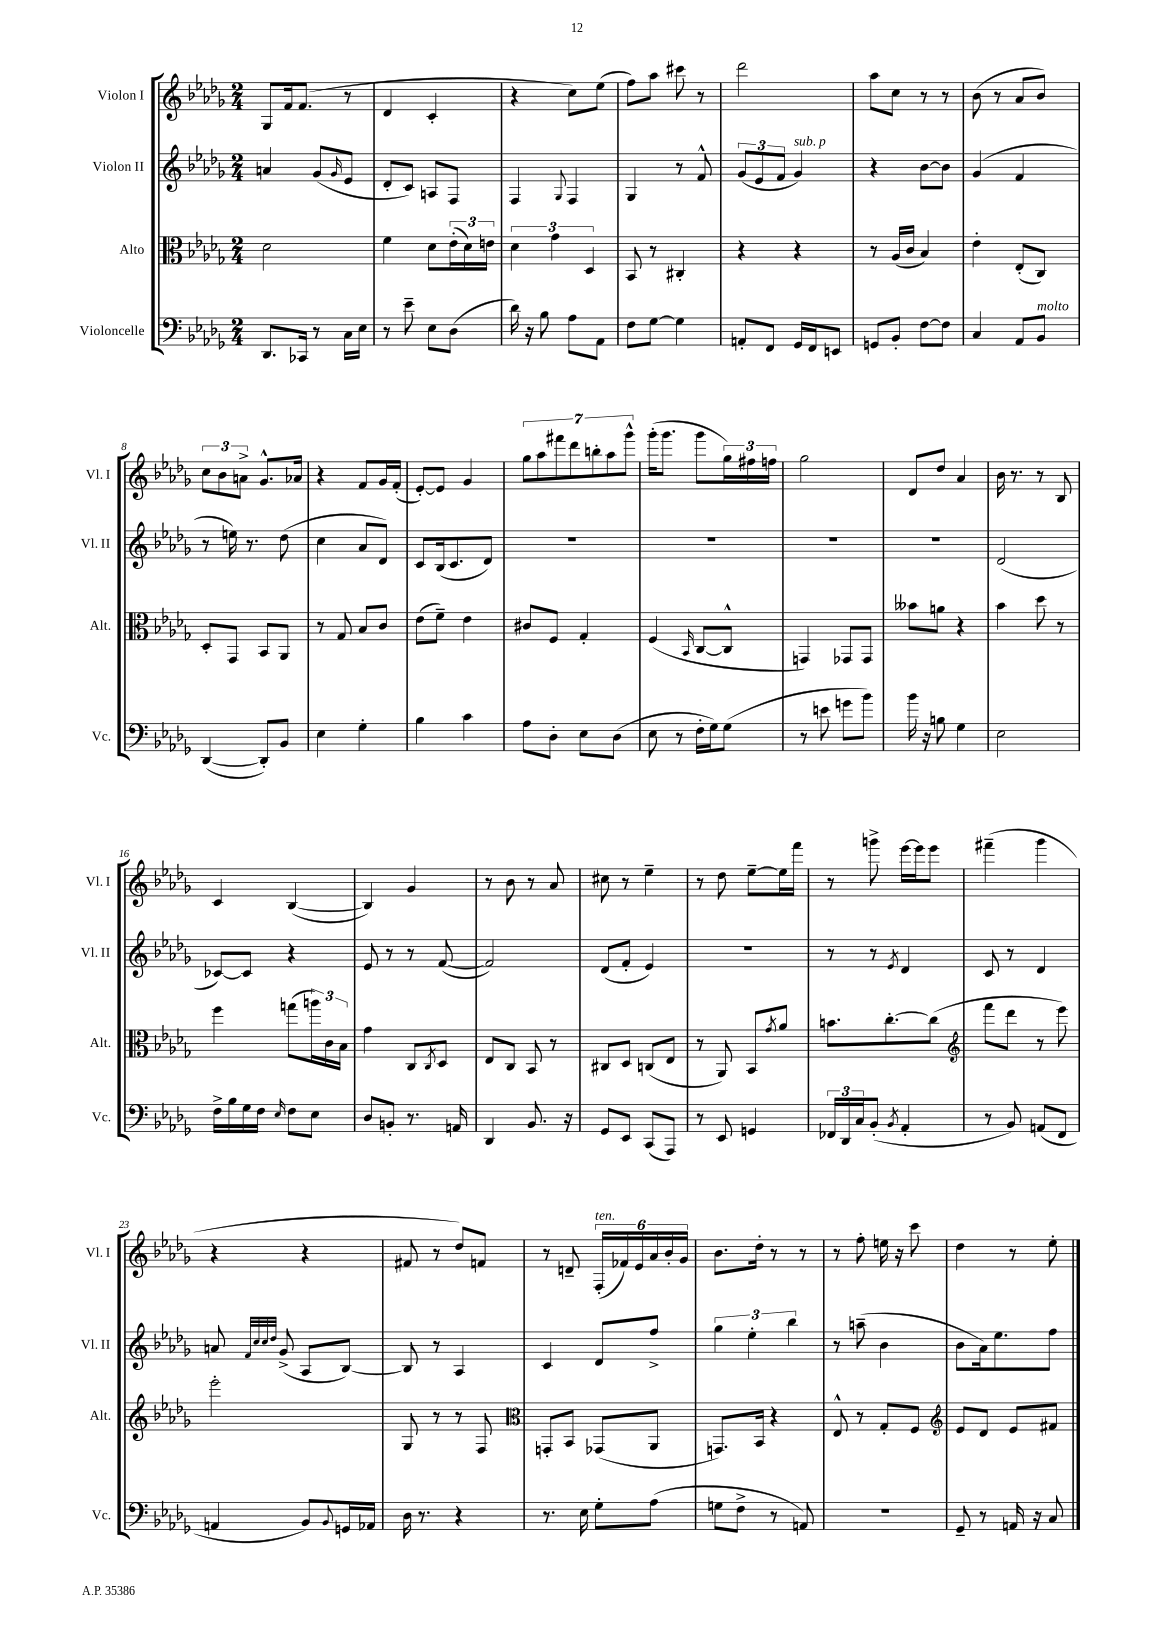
<<
\new StaffGroup <<
\new Staff = "s0" \with { instrumentName = "Violon I" shortInstrumentName = "Vl. I" } {
    \clef treble \key des \major \numericTimeSignature \time 2/4
    ges8 f'16 f'8.( r8 |
    des'4 c'4-. |
    r4 c''8) ees''8( |
    f''8) aes''8 cis'''8 r8 |
    des'''2 |
    aes''8 c''8 r8 r8 |
    bes'8( r8 aes'8 bes'8) |
    \tuplet 3/2 { c''8 bes'8 a'8-> } ges'8.-^ aes'16 |
    r4 f'8 ges'16 f'16-.( |
    ees'8~-.) ees'8 ges'4 |
    \tuplet 7/4 { ges''8 aes''8 fis'''8 des'''8 b''8-. aes''8 ges'''8-^ } |
    ges'''16-.( ges'''8. ges'''8 \tuplet 3/2 { ges''16) fis''16 f''16 } |
    ges''2 |
    des'8 des''8 aes'4 |
    bes'16 r8. r8 bes8 |
    c'4 bes4~( |
    bes4) ges'4 |
    r8 bes'8 r8 aes'8 |
    cis''8 r8 ees''4-- |
    r8 des''8 ees''8~-- ees''16 f'''16 |
    r8 g'''8-> ees'''16~ ees'''16 ees'''8 |
    fis'''4--( ges'''4 |
    r4 r4 |
    fis'8 r8 des''8) f'8 |
    r8 d'8-- \tuplet 6/4 { f16-.^\markup { \italic "ten." }( fes'16) ees'16 aes'16 bes'16-. ges'16 } |
    bes'8. des''16-. r8 r8 |
    r8 f''8-. e''16 r16 c'''8 |
    des''4 r8 ees''8-. \bar "|." |
}
\new Staff = "s1" \with { instrumentName = "Violon II" shortInstrumentName = "Vl. II" } {
    \clef treble \key des \major \numericTimeSignature \time 2/4
    a'4 ges'8( \grace { ges'16 } ees'8 |
    des'8-. c'8) a8 f8 |
    f4 \appoggiatura { ges8 } f4 |
    ges4 r8 f'8-^ |
    \tuplet 3/2 { ges'8( ees'8 f'8 } ges'4^\markup { \italic "sub. p" }) |
    r4 bes'8~ bes'8 |
    ges'4( f'4 |
    r8 e''16) r8. des''8( |
    c''4 aes'8 des'8) |
    c'8 bes16( c'8. des'8) |
    R2 |
    R2 |
    R2 |
    R2 |
    des'2( |
    ces'8~) ces'8 r4 |
    ees'8 r8 r8 f'8~( |
    f'2) |
    des'8( f'8-. ees'4) |
    R2 |
    r8 r8 \acciaccatura { ees'8 } des'4 |
    c'8 r8 des'4 |
    a'8 \grace { f'32 c''32 c''32 des''32 } ges'8->( aes8 bes8~) |
    bes8 r8 aes4 |
    c'4 des'8 f''8-> |
    \tuplet 3/2 { ges''4 ees''4-. bes''4 } |
    r8 a''8--( bes'4 |
    bes'8 aes'16) ees''8. f''8 \bar "|." |
}
\new Staff = "s2" \with { instrumentName = "Alto" shortInstrumentName = "Alt." } {
    \clef alto \key des \major \numericTimeSignature \time 2/4
    des'2 |
    f'4 des'8 \tuplet 3/2 { ees'16-.( des'16) e'16 } |
    \tuplet 3/2 { des'4 ges'4 des4 } |
    bes,8 r8 cis4-. |
    r4 r4 |
    r8 aes16( c'16 bes4) |
    ees'4-. ees8-.( c8) |
    des8-. ges,8 bes,8 aes,8 |
    r8 ges8 bes8 c'8 |
    ees'8( f'8--) ees'4 |
    cis'8 f8 ges4-. |
    f4( \grace { bes,16 } c8~ c8-^ |
    g,4) ges,8 ges,8 |
    beses'8 a'8 r4 |
    bes'4 des''8 r8 |
    f''4 g''8( \tuplet 3/2 { a''16) c'16 bes16 } |
    ges'4 c8 \acciaccatura { c8 } des8 |
    ees8 c8 bes,8 r8 |
    cis8 des8 c8( ees8 |
    r8 aes,8) bes,8 \acciaccatura { ges'8 } aes'8 |
    b'8. c''8.~-. c''8( |
    \clef treble f'''8 des'''8 r8 ees'''8) |
    ees'''2-. |
    ges8 r8 r8 f8 |
    \clef alto g,8-. bes,8 ges,8( aes,8 |
    g,8.) bes,16 r4 |
    ees8-^ r8 ges8-. f8 |
    \clef treble ees'8 des'8 ees'8 fis'8 \bar "|." |
}
\new Staff = "s3" \with { instrumentName = "Violoncelle" shortInstrumentName = "Vc." } {
    \clef bass \key des \major \numericTimeSignature \time 2/4
    des,8. ces,16 r8 c16 ees16 |
    r8 ees'8-- ees8 des8( |
    des'16) r16 bes8 aes8 aes,8 |
    f8 ges8~ ges4 |
    a,8-. f,8 ges,16 f,16 e,8 |
    g,8 bes,8-. f8~ f8 |
    c4 aes,8 bes,8^\markup { \italic "molto" } |
    des,4~( des,8-.) bes,8 |
    ees4 ges4-. |
    bes4 c'4 |
    aes8 des8-. ees8 des8( |
    ees8 r8 f16-. ges16) ges8( |
    r8 e'8 g'8 bes'8) |
    bes'16 r16 b8 ges4 |
    ees2 |
    f16-> bes16 ges16 f16 \grace { ees16 } f8 ees8 |
    des8 b,8-. r8. a,16 |
    des,4 bes,8. r16 |
    ges,8 ees,8 c,8( aes,,8) |
    r8 ees,8 g,4 |
    \tuplet 3/2 { fes,16 des,16 c16 } bes,8-.( \acciaccatura { bes,8 } aes,4-. |
    r8 bes,8) a,8( f,8 |
    a,4 bes,8) \appoggiatura { bes,8 } g,16 aes,16 |
    des16 r8. r4 |
    r8. ees16 ges8-. aes8( |
    g8 f8-> r8 a,8) |
    R2 |
    ges,8-- r8 a,16 r16 c8 \bar "|." |
}
>>
>>
